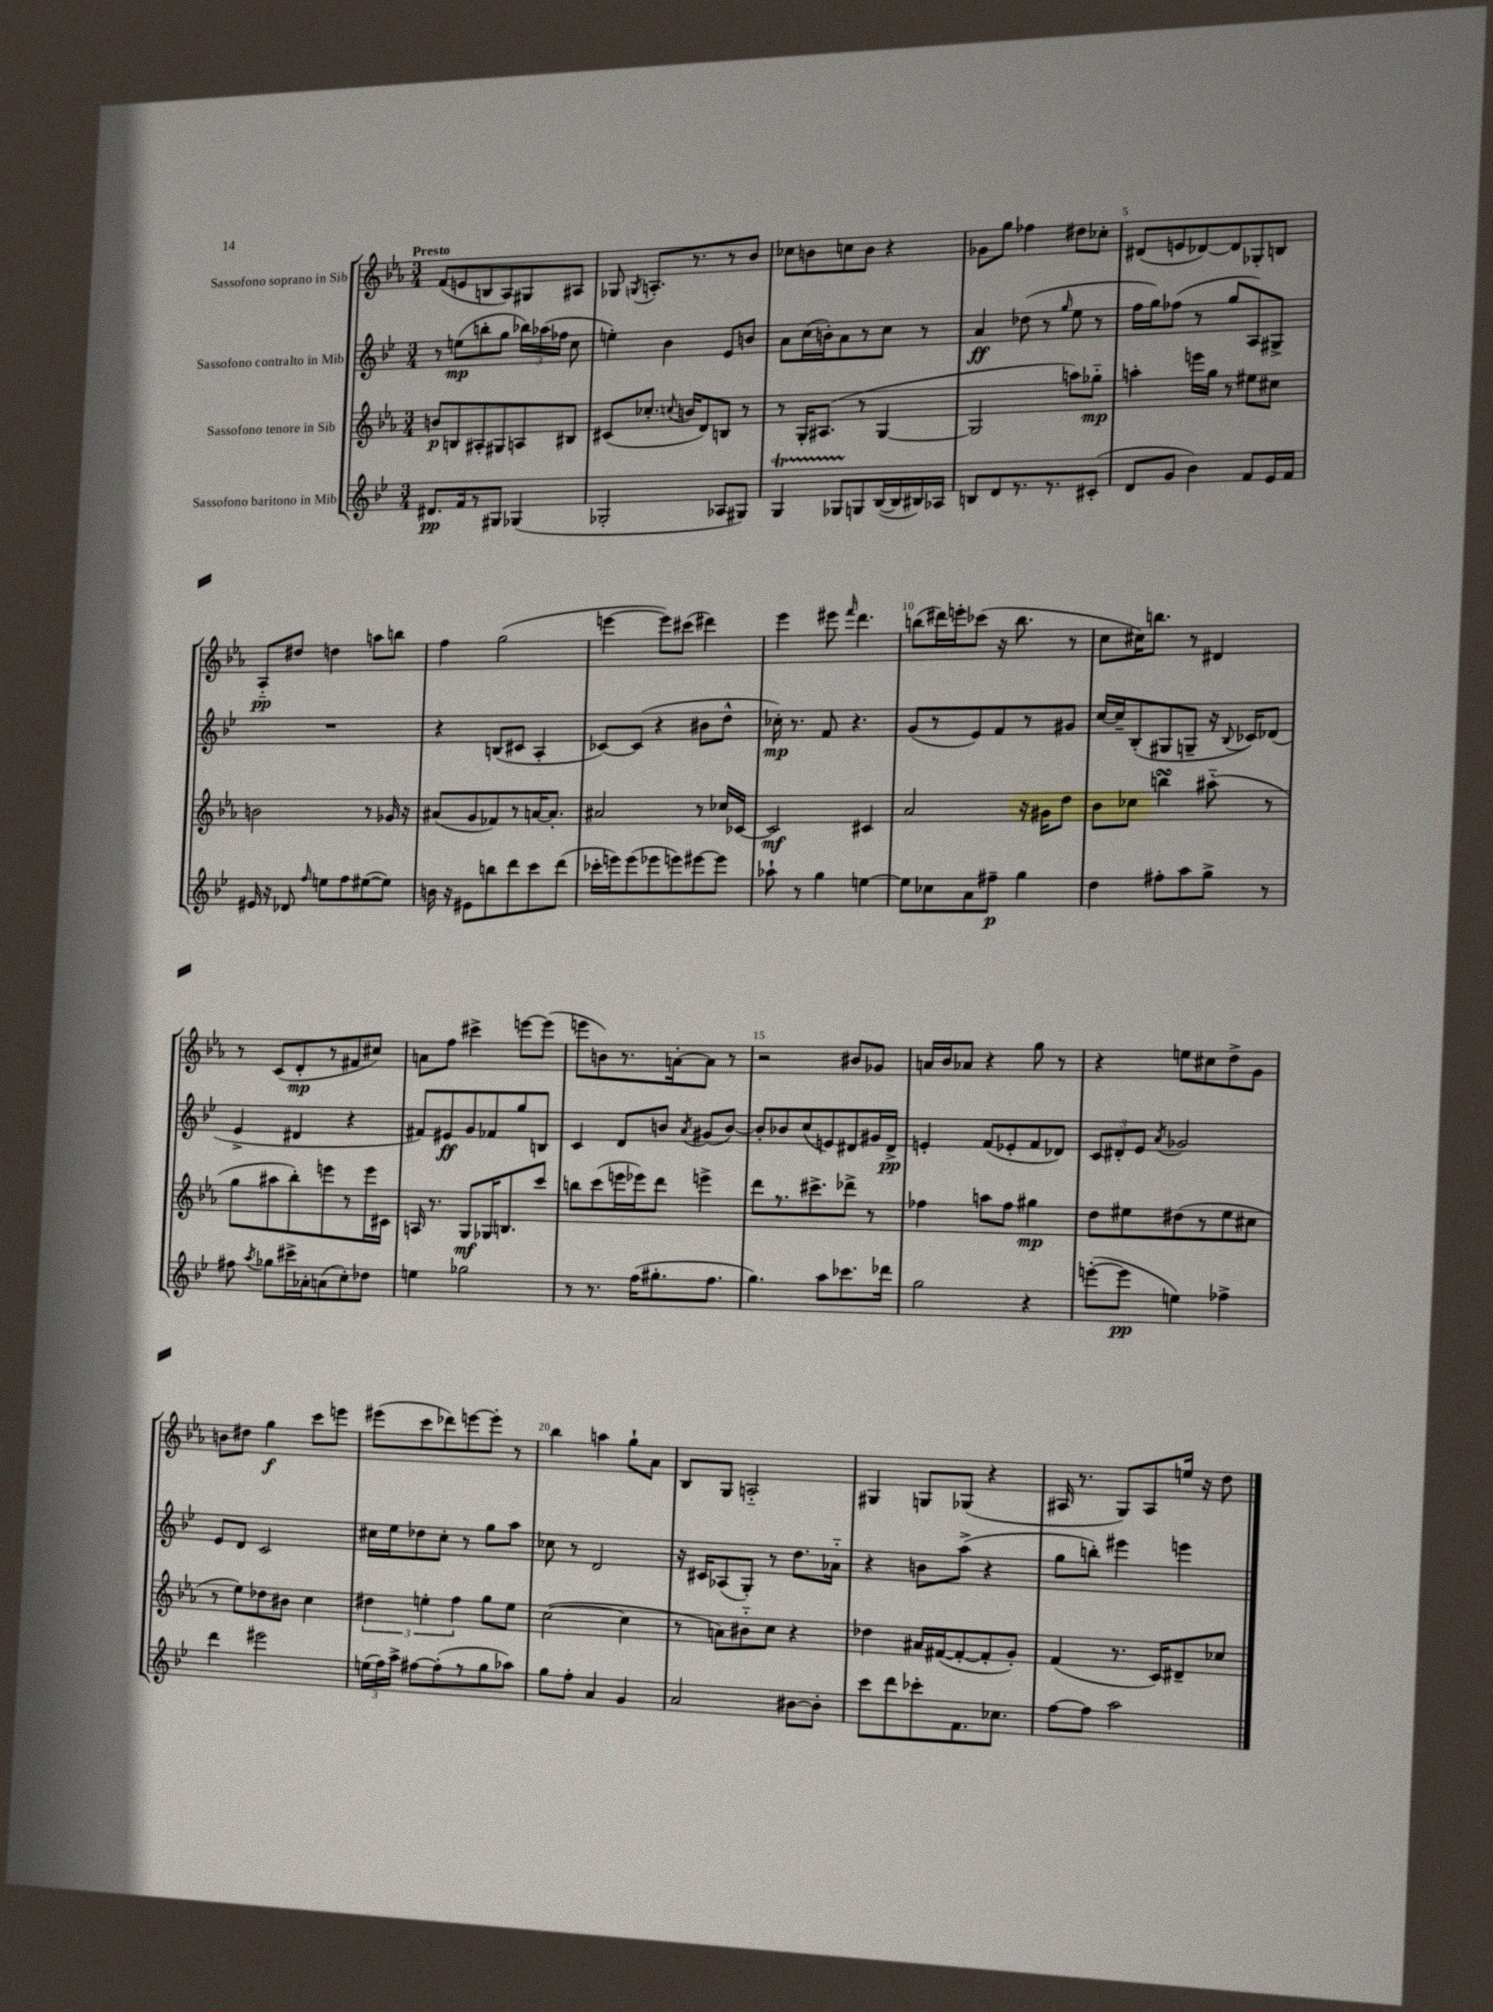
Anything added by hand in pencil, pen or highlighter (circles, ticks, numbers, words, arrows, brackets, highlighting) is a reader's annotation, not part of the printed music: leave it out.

**kern	**kern	**kern	**kern
*staff4	*staff3	*staff2	*staff1
*clefG2	*clefG2	*clefG2	*clefG2
*k[b-e-]	*k[b-e-a-]	*k[b-e-]	*k[b-e-a-]
*M3/4	*M3/4	*M3/4	*M3/4
8.d#	8b	8r	(8f
.	8B	(8ee	8e
16f	.	.	.
8r	8A#'	8bb'	8B
8G#	8G#	8gg	8A-)
(4G-	8A	24bb-)	8G#
.	.	(24aa-	.
.	.	24ff-	.
.	8B#	8cc	8A#
=	=	=	=
2G-'	(8c#	4ee')	8G-
.	.	.	8qG
.	8.cc-'	.	8.A'
.	.	4b-	.
.	8qqcc	.	.
.	16b	.	8.r
.	8d)	.	.
8A-	8B	8e-	8r
8G#)	8r	8b	8b-
=	=	=	=
4G	8r	8a	8cc-
.	16G'	(16cc	8b
.	(8.A#	16b')	.
8G-	.	8a	8cc
8G	8r	8r	8b
([16B-	[4G	8cc	4r
16B-]	.	.	.
16B#)	.	8r	.
16A-	.	.	.
=	=	=	=
8B	2G]	4a	8g-
8d	.	.	8gg
8.r	.	(8dd-	4ff-
.	.	8r	.
8.r	.	.	.
.	.	16qqgg	.
.	8aa)	8ee-	8dd#
(8c#'	8gg-'~	8r	8cc-'
=	=	=	=
8d	4aa'	16ff	(8d#
.	.	16gg)	.
8g	.	(8ff-	8e
4b-)	16eee	8r	[8d-)
.	16gg	.	.
.	8r	8gg	8d-]
8f	8ee#	8A)	8G-'
16e-	8cc#	8G#^	8B
16f	.	.	.
=	=	=	=
16e#	2b	2.r	8A-'~
16r	.	.	.
8d-	.	.	8dd#
16qqff	.	.	.
8ee	.	.	4dd
8ff	.	.	.
([8ee#	8r	.	8aa
8ee#])	16g-	.	8bb
.	16r	.	.
=	=	=	=
16b	(8a#	4r	4ff
16r	.	.	.
8e#	8g	.	.
8bb	8f-)	(8B	(2gg
8ddd	8r	8c#	.
8ccc	[16a	4A'	.
.	8.a']	.	.
(8ddd	.	.	.
=	=	=	=
16ccc-'	2a#	[8c-)	[4eee
16eee)	.	.	.
(8eee	.	(8c-]	.
8eee-	.	4r	8eee])
8eee)	.	.	(8ccc#
[8eee#	8r	8b#	4ddd#)
8eee#]	16cc-	8dd^^	.
.	[16c-	.	.
=	=	=	=
8aa-`	2c-]	16cc-')	4eee-
.	.	8.r	.
8r	.	.	.
4gg	.	8f	8eee#
.	.	.	16qqfff
.	.	4.r	4.ddd
[4ee	4c#	.	.
=	=	=	=
8ee]	2a-	(8g	(8bb
8cc-	.	8r	16ddd#)
.	.	.	16eee'
8a	.	8e-)	(8ccc-
8ff#~	.	8f	16r
.	.	.	8.bb
4gg	16r	8r	.
.	16g#	.	.
.	8dd	8g#	8r
=	=	=	=
4dd	8b-	[16cc	8cc
.	.	16cc~]	.
.	8cc-	(8B-'	16cc#)
.	.	.	8.bb
8ff#'	4bb	8G#	.
8aa	.	8G~	8r
8gg^	(8aa#'~	16r	4d#
.	.	8qqB-	.
.	.	16c-)	.
8r	8r	(8d-	.
=	=	=	=
8ff#	8gg	4e-^	8r
8qaa	.	.	.
8gg-	8aa#	.	(8c
16ccc#^	8bb-')	4d#	8d'
16a-'	.	.	.
(8a	8eee	.	8r
8cc')	8r	4r	8f#
8dd-	16eee	.	8cc#)
.	16c#	.	.
=	=	=	=
4ee	16A	8f#)	8a
.	8.r	.	.
.	.	8e#	8ff
2gg-	8G	8g	4ccc#^
.	16G-	8f-	.
.	8.B	.	.
.	.	8gg	[8eee
.	8ccc	8B	(8eee]
=	=	=	=
8r	8bb	4c	8eee
8.r	(8ccc	.	8b)
.	16eee	8d	8.r
(16ff	16eee-)	.	.
8.gg#'	8ddd	8b	.
.	.	.	[16a'
.	.	8qa	.
.	4eee^	(8g#	8a]
8.ff	.	.	.
.	.	[8b)	8r
=	=	=	=
4.gg)	8ddd	8b']	2r
.	8.r	8b-	.
.	.	(8cc	.
.	8.ccc#^	.	.
8aa	.	8e)	.
8.ccc-	8ddd-^	8d#	8b#
.	8r	16g#	8g-
16ddd-	.	16d#^	.
=	=	=	=
2gg	4ff-	4e'	16a
.	.	.	16b-
.	.	.	8a-
.	8aa	(8f	4r
.	8ff-	8e-'	.
4r	4gg#	8f	8gg
.	.	8d-)	8r
=	=	=	=
([8eee'	8dd	12c	4r
.	.	12d#'	.
8eee]	8ee#	.	.
.	.	12e-	.
.	.	8qa	.
4ee)	(8dd#	2g-	8ee
.	8r	.	8cc#
4ff-^	8ee#	.	8dd^
.	8cc#	.	8g
=	=	=	=
4ddd	8r	8e-	8b
.	8ee-)	8d	8dd#
2eee#	8dd-	2c	4gg
.	8b#	.	.
.	4cc	.	8ccc
.	.	.	8eee
=	=	=	=
(24ee	6dd#	16cc#	(8eee#
24ff)	.	.	.
.	.	16ee-	.
24aa^	.	.	.
[8ff#	.	8dd-	8ccc
.	6ee'	.	.
(8ff#']	.	8cc#'	8ddd-)
.	6ff	.	.
8r	.	8r	[8eee
8gg	8gg	8gg	8eee']
8aa-)	8ee	8aa	8r
=	=	=	=
8gg	([2cc	8cc-	4bb-
8ff'	.	8r	.
4a	.	2d	4aa
4g	4cc]	.	8gg`
.	.	.	8a-
=	=	=	=
2a	8r	16r	8B-
.	.	16c#	.
.	8a)	(8A-	8G
.	8b#'~	8G')	2A'~
.	8cc	8r	.
[8b#	4r	8.dd	.
8b#']	.	.	.
.	.	16a-'~	.
=	=	=	=
8ccc	4dd-	4r	4G#
8ddd	.	.	.
8ccc-'	16a#	8b	8G
.	([16f#	.	.
8.f	8f#'_	(8aa^	(8G-
.	8f#']	4r	4r
8.cc-	.	.	.
.	8g')	.	.
=	=	=	=
[8ff	(4f	8gg	16A#
.	.	.	8.r
8ff]	.	8bb')	.
2aa	8.r	4eee#	8G)
.	.	.	8A#
.	16c)	.	.
.	8d#~	4eee	16ee
.	.	.	16r
.	8cc-	.	8dd
==	==	==	==
*-	*-	*-	*-
